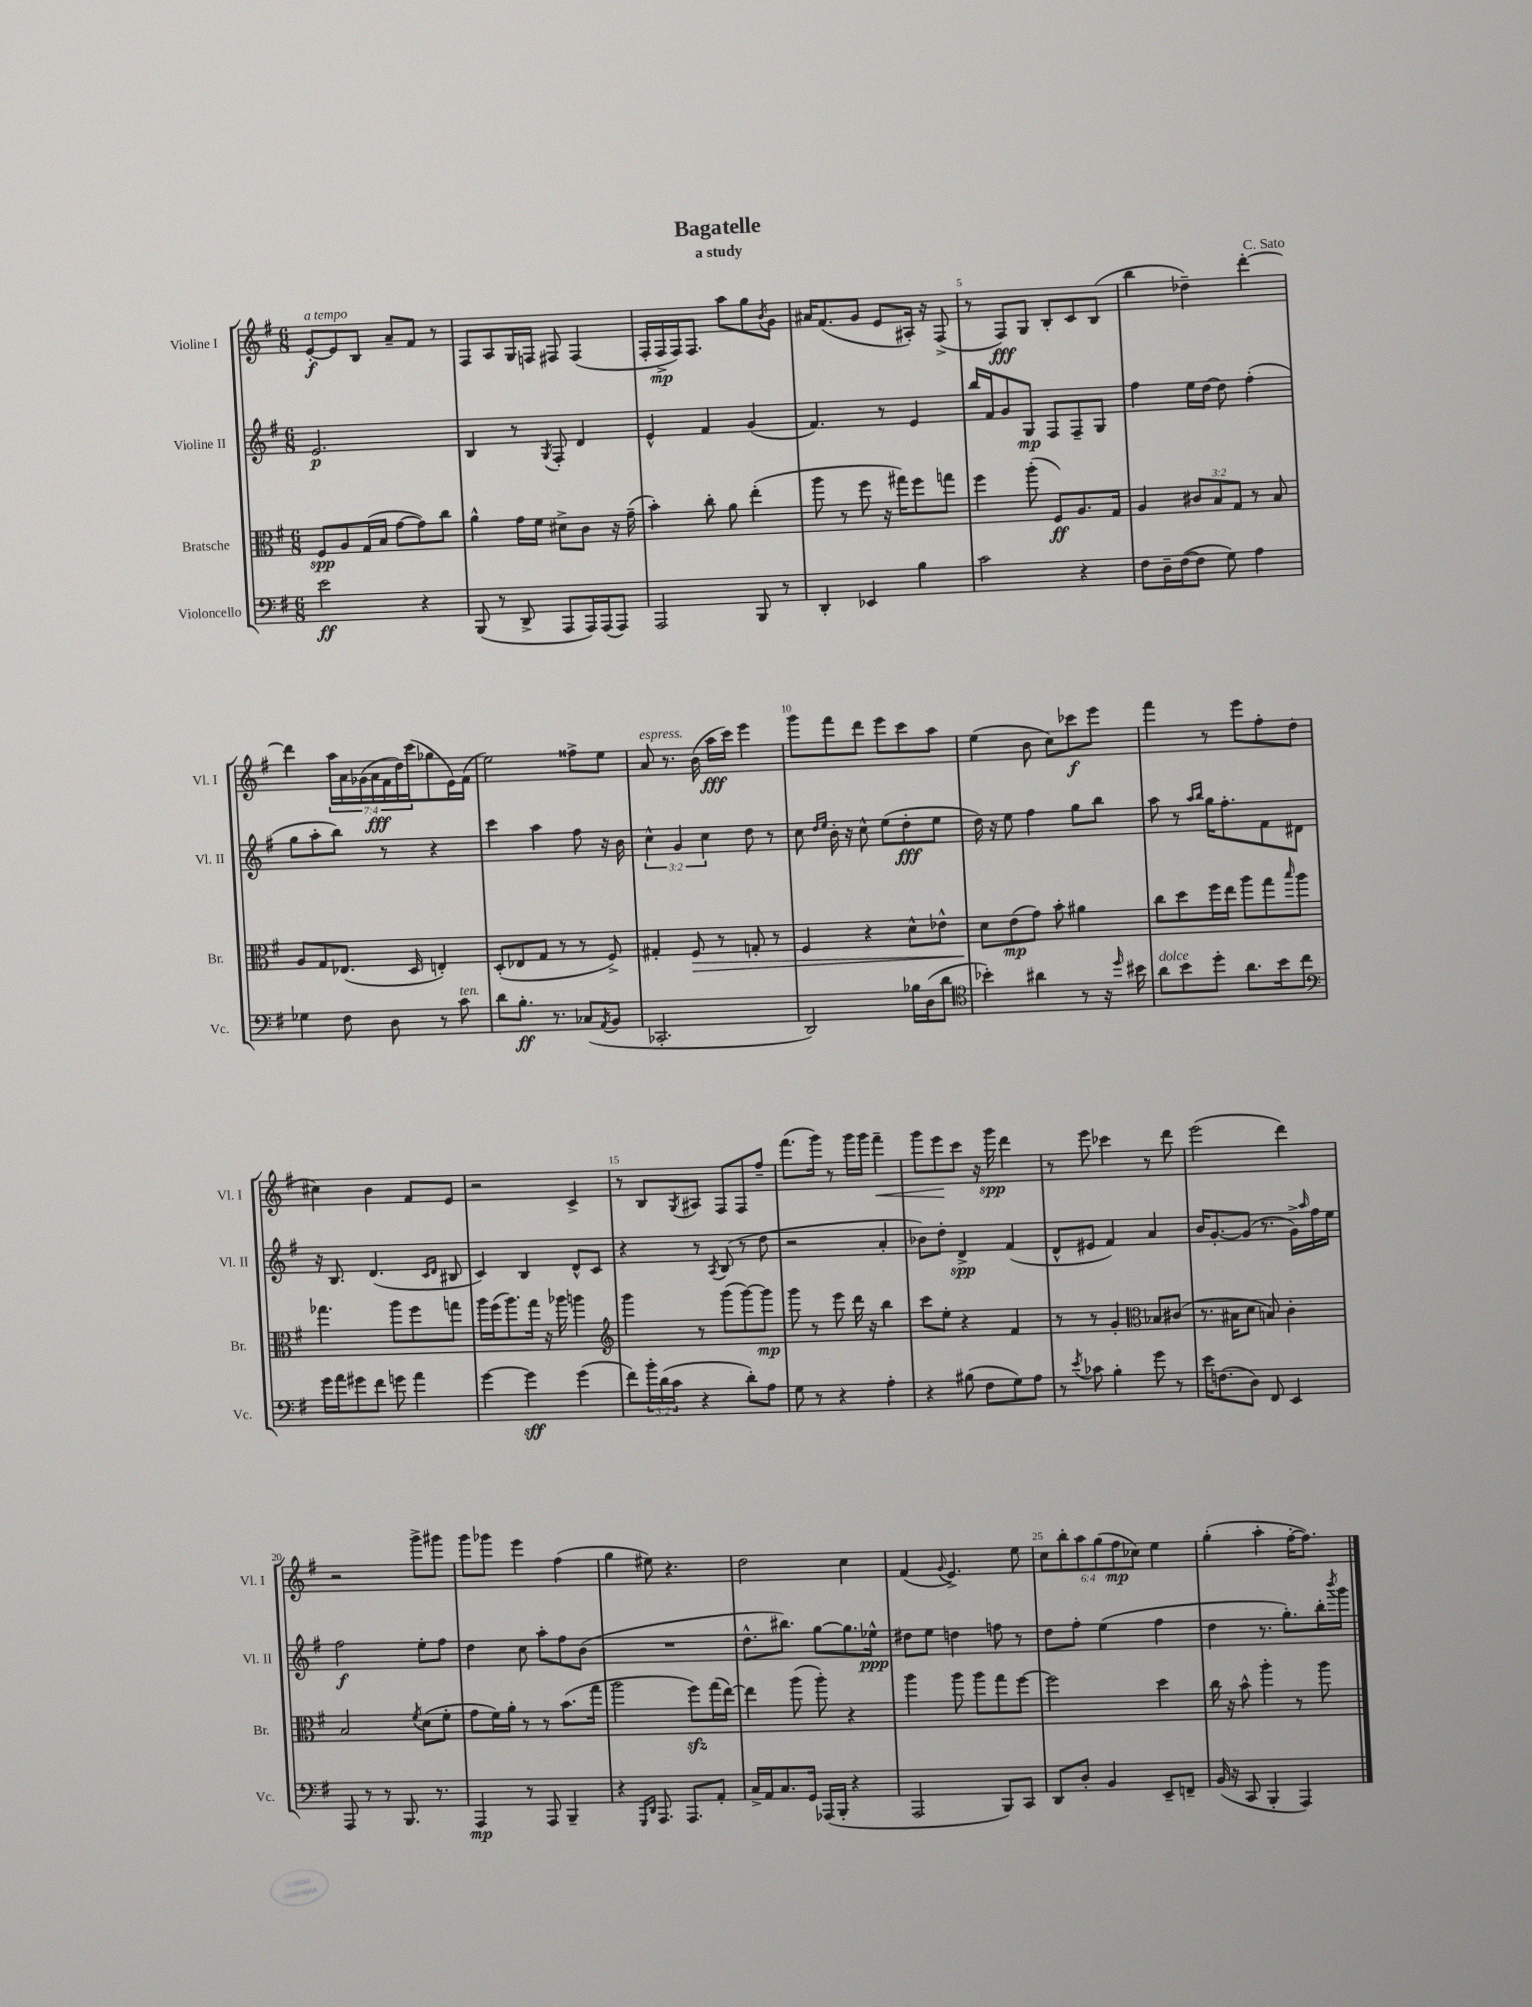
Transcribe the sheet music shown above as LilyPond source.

\header { title = "Bagatelle" composer = "C. Sato" subtitle = "a study" }
<<
\new StaffGroup <<
\new Staff = "s0" \with { instrumentName = "Violine I" shortInstrumentName = "Vl. I" } {
    \clef treble \key g \major \numericTimeSignature \time 6/8 \override Staff.TupletNumber.text = #tuplet-number::calc-fraction-text
    e'8~-.\f^\markup { \italic "a tempo" } e'8 b8 a'8-- fis'8 r8 |
    fis8 a8 g16 f16 fis8 fis4( |
    fis16-. fis16->\mp fis16) fis8. a''8 g''8 \acciaccatura { b'8 } g'8 |
    ais'16 fis'8.( g'8 e'8 ais16-.) r16 fis8->( |
    r8 fis8\fff) g8 b8-. c'8 b8( |
    b''4 des''4--) d'''4~-. |
    d'''4 \tuplet 7/4 { a''16 a'16 ges'16( a'16\fff fis'16 d''16) c'''16( } ges''8 e'16) fis'16( |
    e''2) fisis''8-> e''8 |
    a'8^\markup { \italic "espress." } r8. b'16( a''16\fff c'''16) e'''4 |
    g'''8 fis'''8 d'''8 e'''8 c'''8 a''8 |
    e''4( b'8 c''8) ces'''8\f e'''8 |
    fis'''4 r8 e'''8 fis''8-. d''8( |
    cis''4) b'4 fis'8 e'8 |
    r2 c'4-> |
    r8 b8 \acciaccatura { g8 } ais8 fis8 fis8 fis''8-- |
    fis'''8.( g'''16) r8 g'''16 g'''16 fis'''4--\< |
    g'''8 e'''8\! c'''8 r16 g'''16\spp d'''4 |
    r8 e'''8 ces'''4 r8 d'''8 |
    e'''2( d'''4) |
    r2 g'''8-> gis'''8 |
    g'''8 ges'''8 e'''4 fis''4( |
    g''4 eis''8) r4. |
    d''2 c''4 |
    fis'4( \appoggiatura { g'8 } e'4.->) e''8 |
    \tuplet 6/4 { c''8 b''8-. a''8 g''8( fis''8\mp ces''8) } e''4 |
    g''4-.( a''4-. fis''16~-. fis''8.) \bar "|." |
}
\new Staff = "s1" \with { instrumentName = "Violine II" shortInstrumentName = "Vl. II" } {
    \clef treble \key g \major \numericTimeSignature \time 6/8 \override Staff.TupletNumber.text = #tuplet-number::calc-fraction-text
    e'2.\p |
    b4 r8 \acciaccatura { g8 } fis8-. d'4 |
    e'4-^ fis'4 g'4( |
    fis'4.) r8 e'4 |
    b''16 fis'16 g'8 g8\mp fis8 fis8-- g8 |
    fis''4 e''16 d''16~ d''8 fis''4-.( |
    g''8 a''8-. b''8) r8 r4 |
    c'''4 a''4 fis''8 r16 b'16 |
    \tuplet 3/2 { c''4-^ g'4 c''4 } d''8 r8 |
    c''8 \grace { d''16 e''16 } b'16-. r16 c''8-^ e''8( d''8-.\fff e''8 |
    d''16) r16 e''8 fis''4 g''8 b''8 |
    a''8 r8 \grace { a''16 b''16 } g''16 fis''8.-. fis'8 dis'8 |
    r16 b8. d'4.( \grace { c'16 d'16 } bis8 |
    c'4) b4 d'8-^ c'8 |
    r4 r8 \acciaccatura { a8 } b8( r8 d''8 |
    r2 a'4-. |
    bes'8) d''8-. d'4->\spp fis'4( |
    d'8-^ eis'8 fis'4) a'4 |
    b'16 g'8.~-. g'8( r8. g'16->) \grace { a''16 } fis''16 e''16 |
    fis''2\f e''8-. fis''8 |
    d''4 c''8 a''8-. fis''8 b'8( |
    R2. |
    d''8.-^ bis''8.) g''8~ g''8. ees''16-^\ppp |
    dis''8 e''8 d''4 f''8 r8 |
    d''8 fis''8-. e''4( fis''4 |
    d''4 r8. g''8.-.) b''16-. \acciaccatura { b'''8 } g'''16 \bar "|." |
}
\new Staff = "s2" \with { instrumentName = "Bratsche" shortInstrumentName = "Br." } {
    \clef alto \key g \major \numericTimeSignature \time 6/8 \override Staff.TupletNumber.text = #tuplet-number::calc-fraction-text
    fis8\spp a8 g16( b16 g'8~ g'8) c''8 |
    a'4-^ g'16 fis'16 dis'8-> c'8 r16 g'16--( |
    b'4-.) c''8-. a'8 e''4-.( |
    a''8 r8 fis''8 r16 gis''16) fis''8 g''8 |
    fis''4 a''8-.( fis8\ff) a8. g16 |
    a4 \tuplet 3/2 { cis'8 b8 g8 } r8 b8 |
    a8 g8 ees8.( d16 e4-.) |
    d8-.( ees8 g8 r8 r8 fis8->) |
    gis4-. fis8\> r8 g8-. r8 |
    fis4 r4 d'8-^ ees'8-^ |
    d'8\! e'8\mp( g'8) b'8-. ais'4 |
    c''8 d''8 fis''16 e''16 a''8 g''8 \grace { b''16 } a''8 |
    ges''4. a''8 fis''8 g''8 |
    a''16 fis''16( a''8.) g''16 r16 aes''16 a''4 |
    \clef treble g'''4 r8 g'''8( g'''8~) g'''8\mp |
    g'''8 r8 e'''8 d'''16 r16 b''4 |
    c'''8 e''8-. r4 fis'4 |
    r8 r8 g'4-. \clef alto bes8 cis'8( |
    r8. bis16 d'8 b8) c'4-. |
    b2 \acciaccatura { fis'8 } d'8( fis'8-. |
    g'8 fis'16) a'16-. r8 r8 b'8.( g''16 |
    a''2 fis''8\sfz) g''16( e''16~) |
    e''4 a''8( a''8-.) r4 |
    a''4 a''8 a''8 g''8 fis''8~ |
    fis''2 d''4 |
    c''16 r16 b'8-^ a''4-. r8 a''8 \bar "|." |
}
\new Staff = "s3" \with { instrumentName = "Violoncello" shortInstrumentName = "Vc." } {
    \clef bass \key g \major \numericTimeSignature \time 6/8 \override Staff.TupletNumber.text = #tuplet-number::calc-fraction-text
    e'2\ff r4 |
    b,,8( r8 d,8-> a,,8 a,,16) a,,16( a,,8) |
    a,,2 b,,8 r8 |
    d,4-. ees,4 b4 |
    c'2 r4 |
    fis8 d16-- fis16~( fis8 g8) a4 |
    ges4 fis8 d8 r8 c'8^\markup { \italic "ten." } |
    d'8 b8.-.\ff r8. ces8( \acciaccatura { a,8 } b,8 |
    ces,2.-. |
    d,2) bes16 d16( d'8 |
    \clef tenor bes'4-.) ais'4 r8 r16 \grace { d''16 } bis'16 |
    a'8^\markup { \italic "dolce" } b'8 d''8-. a'8. b'16 c''8 |
    \clef bass g'16 a'16 gis'8 fis'8 g'8 a'4 |
    g'4~ g'4\sff g'4( |
    fis'8) \tuplet 3/2 { b'16-. d'16( c'16 } r4 d'8-.) a8 |
    g8 r8 r4 a4-. |
    r4 bis8( fis8 g8) a8 |
    r8 \acciaccatura { e'8 } ces'8 b4-. g'8 r8 |
    e'16 f8.( d8) fis,8 e,4 |
    a,,8 r8 r8 b,,8. r8. |
    a,,4\mp r8 a,,8 b,,4-- |
    r4 \grace { g,,16 d,16 } a,,8. a,,8. a,8-. |
    c16-> a,16 c8. g,16 aes,,16( b,,16-. r4 |
    a,,2 b,,8) c,8 |
    d,8 d8-. b,4 e,8-- f,8-- |
    b,16( r16 c,8 b,,4-. a,,4) \bar "|." |
}
>>
>>
\layout { \context { \Score \override BarNumber.break-visibility = ##(#f #t #t) barNumberVisibility = #(every-nth-bar-number-visible 5) } }
